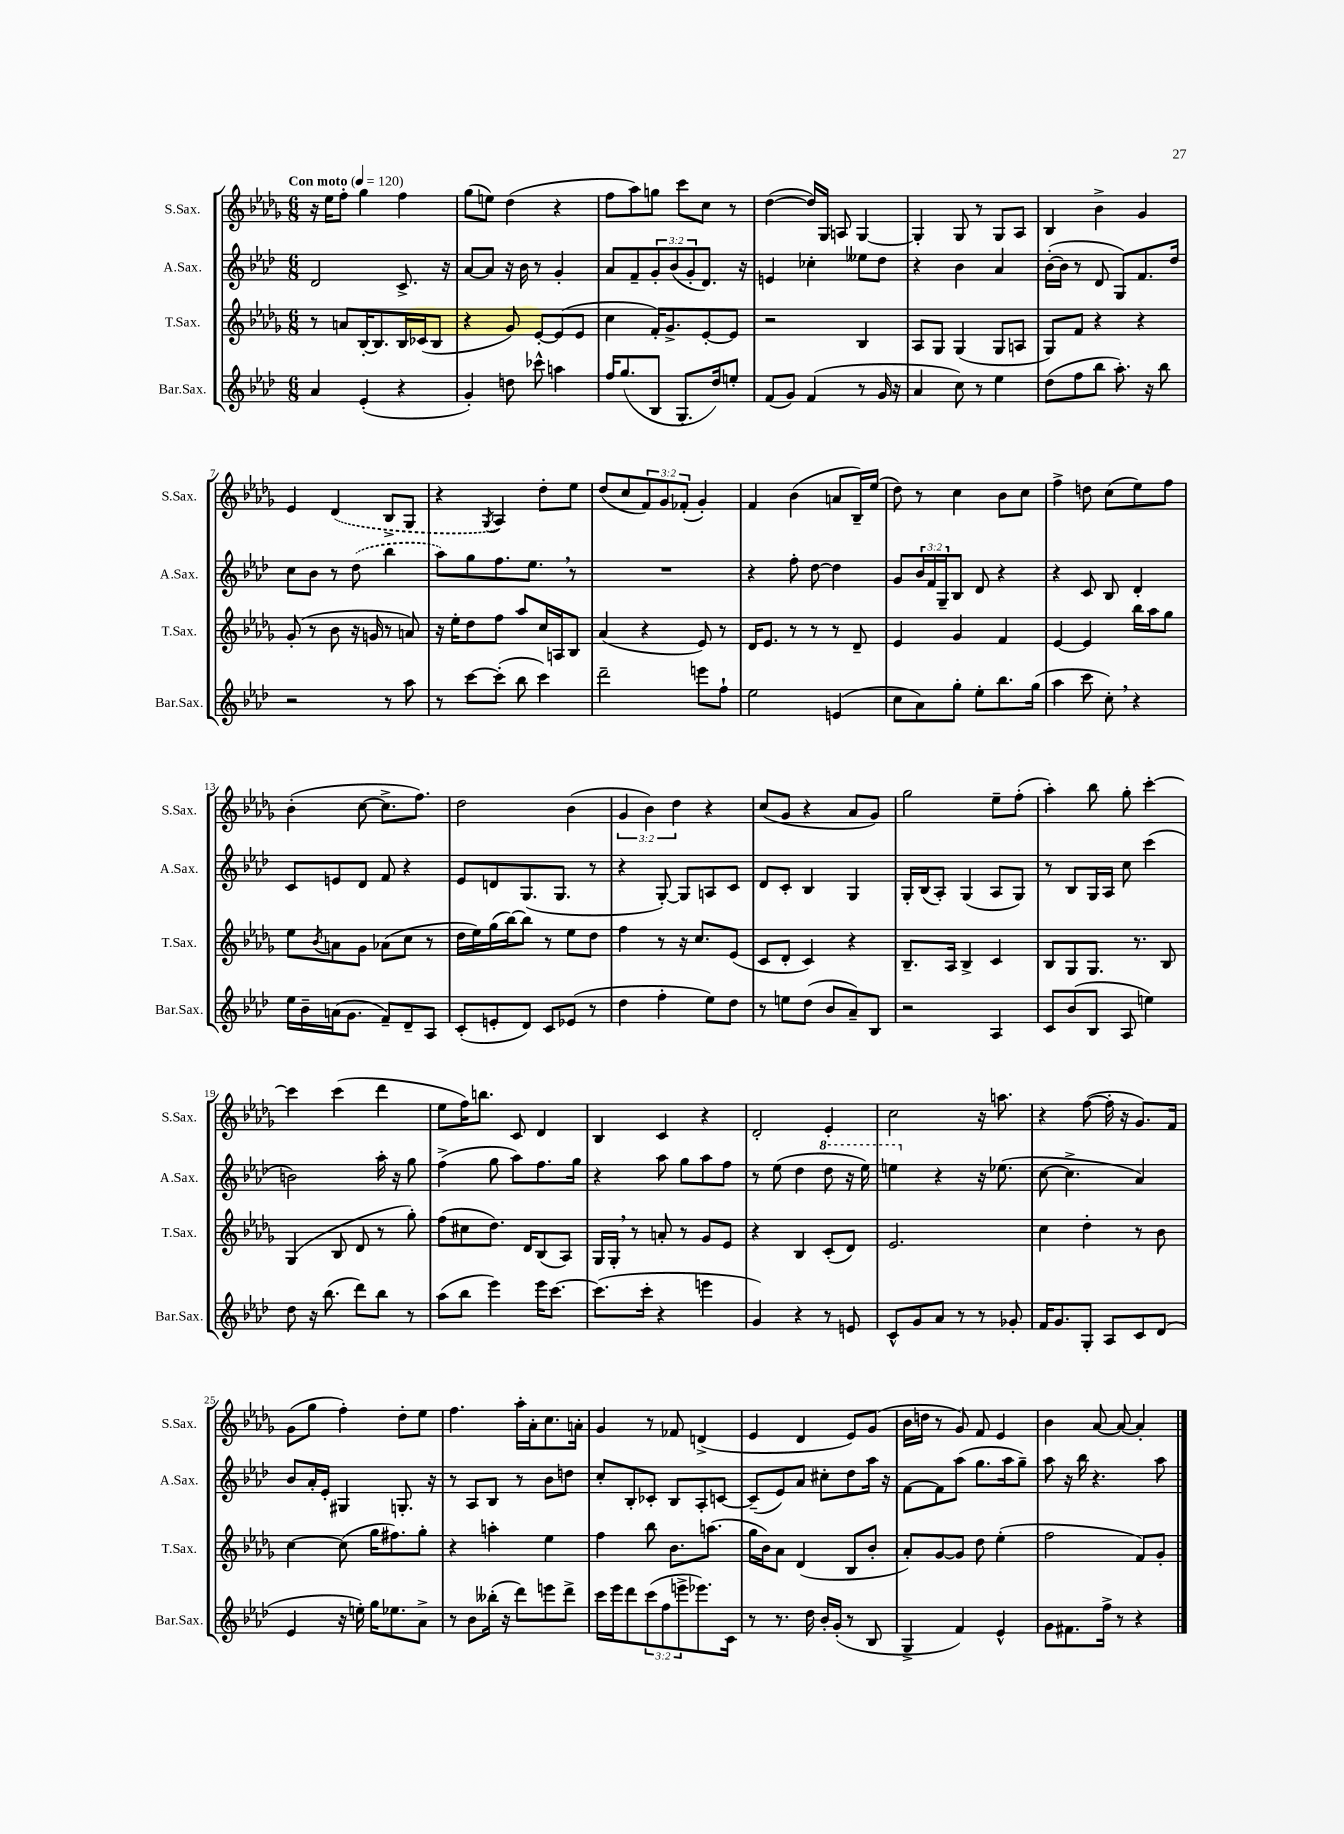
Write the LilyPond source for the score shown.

<<
\new StaffGroup <<
\new Staff = "s0" \with { instrumentName = "S.Sax." shortInstrumentName = "S.Sax." } {
    \clef treble \key des \major \numericTimeSignature \time 6/8 \override Staff.TupletNumber.text = #tuplet-number::calc-fraction-text \tempo "Con moto" 4 = 120
    r16 ees''16 f''8-. ges''4 f''4 |
    ges''8( e''8) des''4( r4 |
    f''8 aes''8) g''8 c'''8 c''8 r8 |
    des''4~( des''16) ges16 a8 ges4~ |
    ges4-. ges8 r8 ges8 aes8 |
    bes4 bes'4-> ges'4 |
    ees'4 \once \slurDashed des'4( bes8-> ges8 |
    r4 \acciaccatura { ges8 } aes4) des''8-. ees''8 |
    des''8( c''8 \tuplet 3/2 { f'8) ges'8 fes'8-.( } ges'4-.) |
    f'4 bes'4( a'8 bes16--) ees''16( |
    des''8) r8 c''4 bes'8 c''8 |
    f''4-> d''8 c''8( ees''8) f''8 |
    bes'4-.( c''8~ c''8.-> f''8.) |
    des''2 bes'4( |
    \tuplet 3/2 { ges'4 bes'4) des''4 } r4 |
    c''8( ges'8 r4 aes'8 ges'8) |
    ges''2 ees''8-- f''8-.( |
    aes''4-.) bes''8 ges''8-. c'''4~-. |
    c'''4 c'''4( des'''4 |
    ees''8 f''16) b''8. c'8 des'4 |
    bes4 c'4 r4 |
    des'2-. ees'4-. |
    c''2 r16 a''8. |
    r4 f''8~( f''16-. r16 ges'8.) f'16 |
    ges'8( ges''8 f''4-.) des''8-. ees''8 |
    f''4. aes''16-. aes'16-. c''8. a'16-. |
    ges'4 r8 fes'8 d'4->( |
    ees'4 des'4 ees'8) ges'8( |
    bes'16 d''16 r8 ges'8) f'8 ees'4 |
    bes'4 aes'8~ aes'8~ aes'4-. \bar "|." |
}
\new Staff = "s1" \with { instrumentName = "A.Sax." shortInstrumentName = "A.Sax." } {
    \clef treble \key aes \major \numericTimeSignature \time 6/8 \override Staff.TupletNumber.text = #tuplet-number::calc-fraction-text
    des'2 c'8.-> r16 |
    aes'8~ aes'8 r16 bes'16 r8 g'4-. |
    aes'8 f'8-- \tuplet 3/2 { g'8-. bes'8( g'8-. } des'8.) r16 |
    e'4 ces''4-. eeses''8 des''8 |
    r4 bes'4 aes'4 |
    bes'16~-.( bes'16 r8 des'8 g8) f'8. des''16 |
    c''8 bes'8 r8 \once \slurDashed des''8( bes''4 |
    aes''8) g''8 f''8. ees''8. \breathe r8 |
    R2. |
    r4 f''8-. des''8~ des''4 |
    g'8 \tuplet 3/2 { bes'16 f'16 g16-- } bes8 des'8 r4 |
    r4 c'8 bes8 des'4-. |
    c'8 e'8 des'8 f'8 r4 |
    ees'8 d'8 g8.( g8. r8 |
    r4 g8~-.) g8 a8 c'8 |
    des'8 c'8-. bes4 g4 |
    g16-. bes16( aes8-.) g4( aes8 g8) |
    r8 bes8 g16 aes16 c''8 c'''4( |
    b'2) aes''16-. r16 g''8 |
    f''4->( g''8 aes''8) f''8. g''16 |
    r4 aes''8 g''8 aes''8 f''8 |
    r8 ees''8( des''4 \ottava #1 des'''8 r16 ees'''16) |
    e'''4 \ottava #0 r4 r16 ees''!8.( |
    c''8~ c''4.-> aes'4) |
    bes'8 aes'16-. ees'16-. gis4 g8.-. r16 |
    r8 aes8 bes8 r8 bes'8 d''8 |
    c''8-. bes8-. ces'8-. bes8 aes8-. c'8~ |
    c'8--( ees'8) aes'8 cis''8-. des''8 aes''16 r16 |
    f'8~ f'8 aes''8( g''8. aes''16 g''8--) |
    aes''8 r16 bes''16 r4. aes''8 \bar "|." |
}
\new Staff = "s2" \with { instrumentName = "T.Sax." shortInstrumentName = "T.Sax." } {
    \clef treble \key des \major \numericTimeSignature \time 6/8
    r8 a'8 bes16~-. bes8. bes16 ces'16( bes8 |
    r4 ges'8) ees'8~-. ees'8( ees'8 |
    c''4 f'16-.) ges'8.-> ees'8~-. ees'8 |
    r2 bes4 |
    aes8 ges8 ges4( ges8 a8 |
    ges8) f'8 r4 r4 |
    ges'8-.( r8 bes'8 r16 g'16 r8 a'8) |
    r16 ees''16-. des''8 f''8 aes''8 c''16 a16 bes8 |
    aes'4( r4 ees'8) r8 |
    des'16 ees'8. r8 r8 r8 des'8-- |
    ees'4 ges'4 f'4 |
    ees'4~ ees'4 bes''16 aes''16 ges''8 |
    ees''8 \acciaccatura { bes'8 } a'8 ges'8 aes'8( c''8 r8 |
    des''16 ees''16) ges''16( bes''16~) bes''8 r8 ees''8 des''8 |
    f''4 r8 r16 c''8. ees'8( |
    c'8 des'8-. c'4) r4 |
    bes8.-- aes16 bes4-> c'4 |
    bes8 ges8 ges8. r8. bes8 |
    ges4( bes8 des'8 r8 ges''8-.) |
    f''8( cis''8 des''8.) des'16 bes8( aes8) |
    ges16 ges16-. \breathe r8 a'8-. r8 ges'8 ees'8 |
    r4 bes4 c'8-.( des'8) |
    ees'2. |
    c''4 des''4-. r8 bes'8 |
    c''4~ c''8( ges''16 fis''8.) ges''8-. |
    r4 a''4-. ees''4 |
    f''4 bes''8 bes'8. a''8.( |
    ges''16 bes'16) aes'8 des'4( bes8 bes'8-. |
    aes'8-.) ges'8~ ges'8 des''8 ees''4-.( |
    f''2 f'8) ges'8-. \bar "|." |
}
\new Staff = "s3" \with { instrumentName = "Bar.Sax." shortInstrumentName = "Bar.Sax." } {
    \clef treble \key aes \major \numericTimeSignature \time 6/8 \override Staff.TupletNumber.text = #tuplet-number::calc-fraction-text
    aes'4 ees'4-.( r4 |
    g'4-.) d''8 ces'''8-^ a''4 |
    f''16 g''8.( bes8 g8.-. des''16) e''8-. |
    f'8( g'8) f'4( r8 g'16 r16 |
    aes'4 c''8) r8 ees''4 |
    des''8( f''8 bes''8 aes''8.-.) r16 bes''8 |
    r2 r8 aes''8 |
    r8 c'''8~ c'''8-.( bes''8 c'''4) |
    des'''2-- e'''8 f''8-! |
    ees''2 e'4( |
    c''8 aes'8) g''8-. ees''8-. bes''8. g''16( |
    aes''4 c'''8 c''8-.) \breathe r4 |
    ees''16 bes'16-- a'16( g'8. f'8--) des'8-- aes8 |
    c'8-.( e'8-. des'8) c'8 ees'8( r8 |
    des''4 f''4-. ees''8) des''8 |
    r8 e''8 des''8( bes'8 aes'8--) bes8 |
    r2 aes4 |
    c'8 bes'8( bes8 aes8 e''4) |
    des''8 r16 bes''8.( des'''8) bes''8 r8 |
    aes''8( bes''8 ees'''4) ees'''16 c'''8.~ |
    c'''8.( c'''16-. r4 e'''4 |
    g'4) r4 r8 e'8 |
    c'8-^ g'8 aes'8 r8 r8 ges'8-. |
    f'16 g'8. g8-. aes8 c'8 des'8( |
    ees'4 r16 e''16-.) g''16 ees''8. aes'8-> |
    r8 bes'8 beses''16-.( r16 des'''8) e'''8 des'''8-> |
    c'''16 ees'''16 des'''8 \tuplet 3/2 { c'''8( f''8 e'''8-> } ees'''8.) c'16 |
    r8 r8. des''16 bes'16-. g'16-.( r8 bes8 |
    g4-> f'4) ees'4-^ |
    g'8 fis'8. f''16-> r8 r4 \bar "|." |
}
>>
>>
